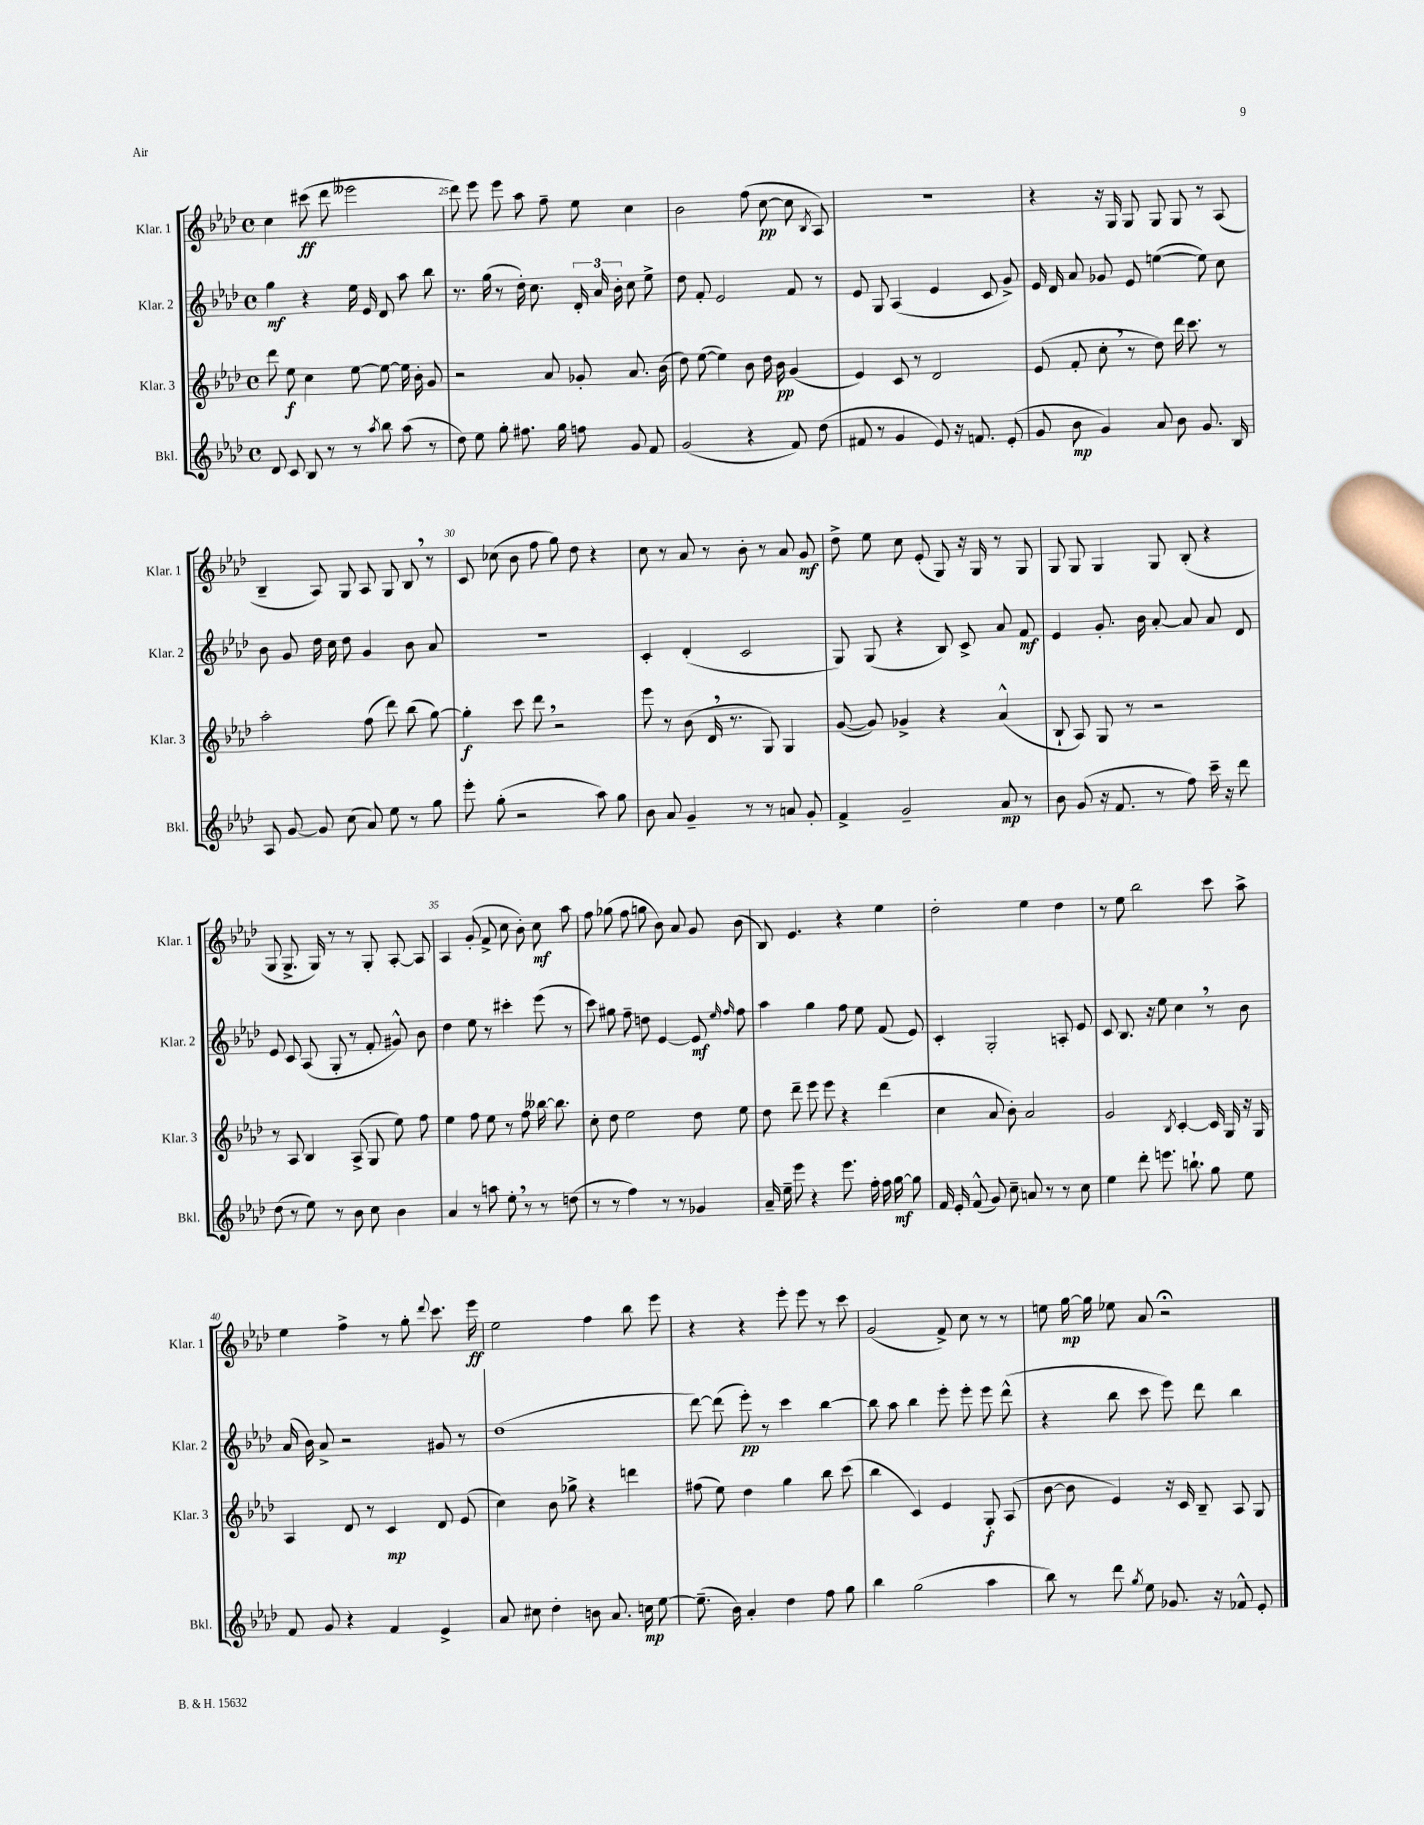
<<
\new StaffGroup <<
\new Staff = "s0" \with { instrumentName = "Klar. 1" shortInstrumentName = "Klar. 1" } {
    \clef treble \key aes \major \defaultTimeSignature \time 4/4
    \autoBeamOff c''4 cis'''8\ff( des'''8 eeses'''2 |
    des'''8) ees'''8 ees'''8 aes''8 f''8-- ees''8 c''4 |
    bes'2 f''8( c''8~\pp c''8 \acciaccatura { bes8 } aes8) |
    R1 |
    r4 r16 g16 g8 g8 g8 r8 aes8( |
    bes4-- aes8) g8 aes8 g8 bes8 \breathe r8 |
    c'8 ces''8( bes'8 f''8 g''8) des''8 r4 |
    c''8 r8 aes'8 r8 bes'8-. r8 aes'8 g'8\mf |
    des''8-> ees''8 c''8 ees'8-.( g8) r16 g16 r8 g8 |
    g8 g8 g4 g8 bes8-.( r4 |
    g8 g8.-> g16) r8 r8 g8-. aes8~-. aes8 |
    aes4 g'8-.( f'8-> c''8 bes'8-.) c''8\mf aes''8 |
    f''8 ges''8( f''8 g''8 bes'8) aes'8 g'8 bes'8( |
    bes8) ees'4. r4 ees''4 |
    des''2-. ees''4 des''4 |
    r8 ees''8 bes''2 c'''8 aes''8-> |
    ees''4 f''4-> r8 g''8-. \appoggiatura { des'''8 } c'''8. ees'''16\ff |
    ees''2 f''4 bes''8 ees'''8 |
    r4 r4 ees'''8-. ees'''8 r8 c'''8 |
    g'2( f'8->) c''8 r8 r8 |
    e''8 g''16~\mp g''16 ees''8 aes'8 r2\fermata \bar "|." |
}
\new Staff = "s1" \with { instrumentName = "Klar. 2" shortInstrumentName = "Klar. 2" } {
    \clef treble \key aes \major \defaultTimeSignature \time 4/4
    \autoBeamOff g''4\mf r4 ees''16 ees'16 des'8 aes''8 bes''8 |
    r8. g''16( r8 des''16-.) c''8. \tuplet 3/2 { des'16-. aes'16 bes'16-. } c''8 ees''8-> |
    des''8 f'8-. ees'2 f'8 r8 |
    ees'8 g8 aes4( ees'4 c'8 g'8->) |
    ees'16 des'16 aes'8 ges'8 ees'8 e''4~( e''8) c''8 |
    bes'8 g'8 des''16 c''16 des''8 g'4 bes'8 aes'8 |
    R1 |
    c'4-. des'4-.( c'2 |
    g8) g8( r4 bes8) c'8-> aes'8 f'8\mf |
    ees'4 g'8.-. bes'16 aes'8~-. aes'8 aes'8 des'8 |
    ees'8 c'8 aes8( g8-. r8 f'8-. gis'8-^) bes'8 |
    des''4 ees''8 r8 cis'''4-. ees'''8( r8 |
    c'''8) gis''8 f''8-- d''8 ees'4~ ees'8\mf \grace { ees''16 f''16 } f''8 |
    aes''4 g''4 f''8 ees''8 f'8( ees'8) |
    c'4-. g2-. a8-. ees'8 |
    c'8 bes8. r16 ees''8 c''4 \breathe r8 bes'8 |
    aes'16( bes'16) aes'8-> r2 gis'8 r8 |
    des''1( |
    des'''8~) des'''8( ees'''8-.\pp) r8 c'''4 bes''4~ |
    bes''8 aes''8 bes''4 ees'''8-. ees'''8-. ees'''8 des'''8-^( |
    r4 bes''8 c'''8 ees'''8) des'''8 bes''4 \bar "|." |
}
\new Staff = "s2" \with { instrumentName = "Klar. 3" shortInstrumentName = "Klar. 3" } {
    \clef treble \key aes \major \defaultTimeSignature \time 4/4
    \autoBeamOff des'''8 ees''8\f c''4 ees''8~ ees''8~ ees''16 bes'16-. g'8 |
    r2 aes'8 ges'8-. aes'8. bes'16( |
    des''8) ees''8~( ees''4) bes'8 des''16 bes'16\pp g'4( |
    ees'4) c'8 r8 des'2 |
    ees'8( f'8-. c''8-. \breathe r8 des''8) des'''16 c'''8. r8 |
    aes''2-. f''8( des'''8) bes''8( g''8~) |
    g''4-.\f c'''8 des'''8 \breathe r2 |
    ees'''8 r8 bes'8( des'16 \breathe r8. g8) g4 |
    g'8~( g'8) ges'4-> r4 aes'4-^( |
    bes8-! aes8) g8 r8 r2 |
    r8 aes8 bes4 aes8->( g8 ees''8) f''8 |
    ees''4 f''8 ees''8 r8 f''8 beses''16~ beses''8. |
    c''8-. des''8 ees''2 des''8 ees''8 |
    des''8 des'''8-- ees'''8 ees'''8 r4 des'''4( |
    c''4 aes'8 bes'8-.) aes'2 |
    g'2 \acciaccatura { bes8 } c'4~-. c'16 g16 r16 g16 |
    aes4 des'8 r8 c'4\mp des'8 ees'8( |
    c''4) bes'8 ges''8-> r4 d'''4 |
    fis''8( ees''8) des''4 g''4 bes''8 c'''8( |
    bes''4 c'4) ees'4 g8-.\f aes8( |
    bes'8~ bes'8 ees'4) r16 c'16 bes8-- aes8 g8 \bar "|." |
}
\new Staff = "s3" \with { instrumentName = "Bkl." shortInstrumentName = "Bkl." } {
    \clef treble \key aes \major \defaultTimeSignature \time 4/4
    \autoBeamOff des'8 c'8 bes8 r8 r8 \acciaccatura { aes''8 } bes''8 aes''8( r8 |
    des''8) ees''8 g''8-. fis''8. g''16 f''8 g'8 f'8 |
    g'2( r4 f'8) des''8( |
    fis'8 r8 g'4 ees'8) r16 f'8. ees'8-.( |
    g'8 bes'8\mp g'4) aes'8 bes'8 g'8. bes16 |
    aes8 g'8~ g'8 c''8( aes'8) ees''8 r8 g''8 |
    ees'''8-. g''8-.( r2 aes''8) g''8 |
    bes'8 aes'8 g'4-- r8 r8 a'8 g'8-. |
    f'4-> g'2-- aes'8\mp r8 |
    bes'8 g'8( r16 f'8. r8 f''8) c'''16-- r16 des'''8 |
    des''8( r8 ees''8) r8 bes'8 c''8 bes'4 |
    aes'4 r8 a''8 ees''8-. \breathe r8 r8 d''8( |
    r8 r8 f''4) r8 r8 ges'4 |
    aes'16-- ees''16-- ees'''8 r4 ees'''8. f''16-. f''16 g''16~\mf g''8 |
    f'16 ees'16-. f'8-^( g'8) c''8-- a'8 r8 r8 c''8 |
    ees''4 des'''8-. e'''8. b''8.-! g''8 ees''8 |
    f'8 g'8 r4 f'4 ees'4-> |
    aes'8 cis''8 des''4-. b'8 aes'8. c''16\mp ees''8~ |
    ees''8.--( bes'16) aes'4-. des''4 f''8 g''8 |
    bes''4 g''2( aes''4 |
    bes''8) r8 des'''8 \acciaccatura { g''8 } ees''8 ges'8. r16 fes'8-^ ees'8-. \bar "|." |
}
>>
>>
\layout { \context { \Score currentBarNumber = #24 \override BarNumber.break-visibility = ##(#f #t #t) barNumberVisibility = #(every-nth-bar-number-visible 5) } }
